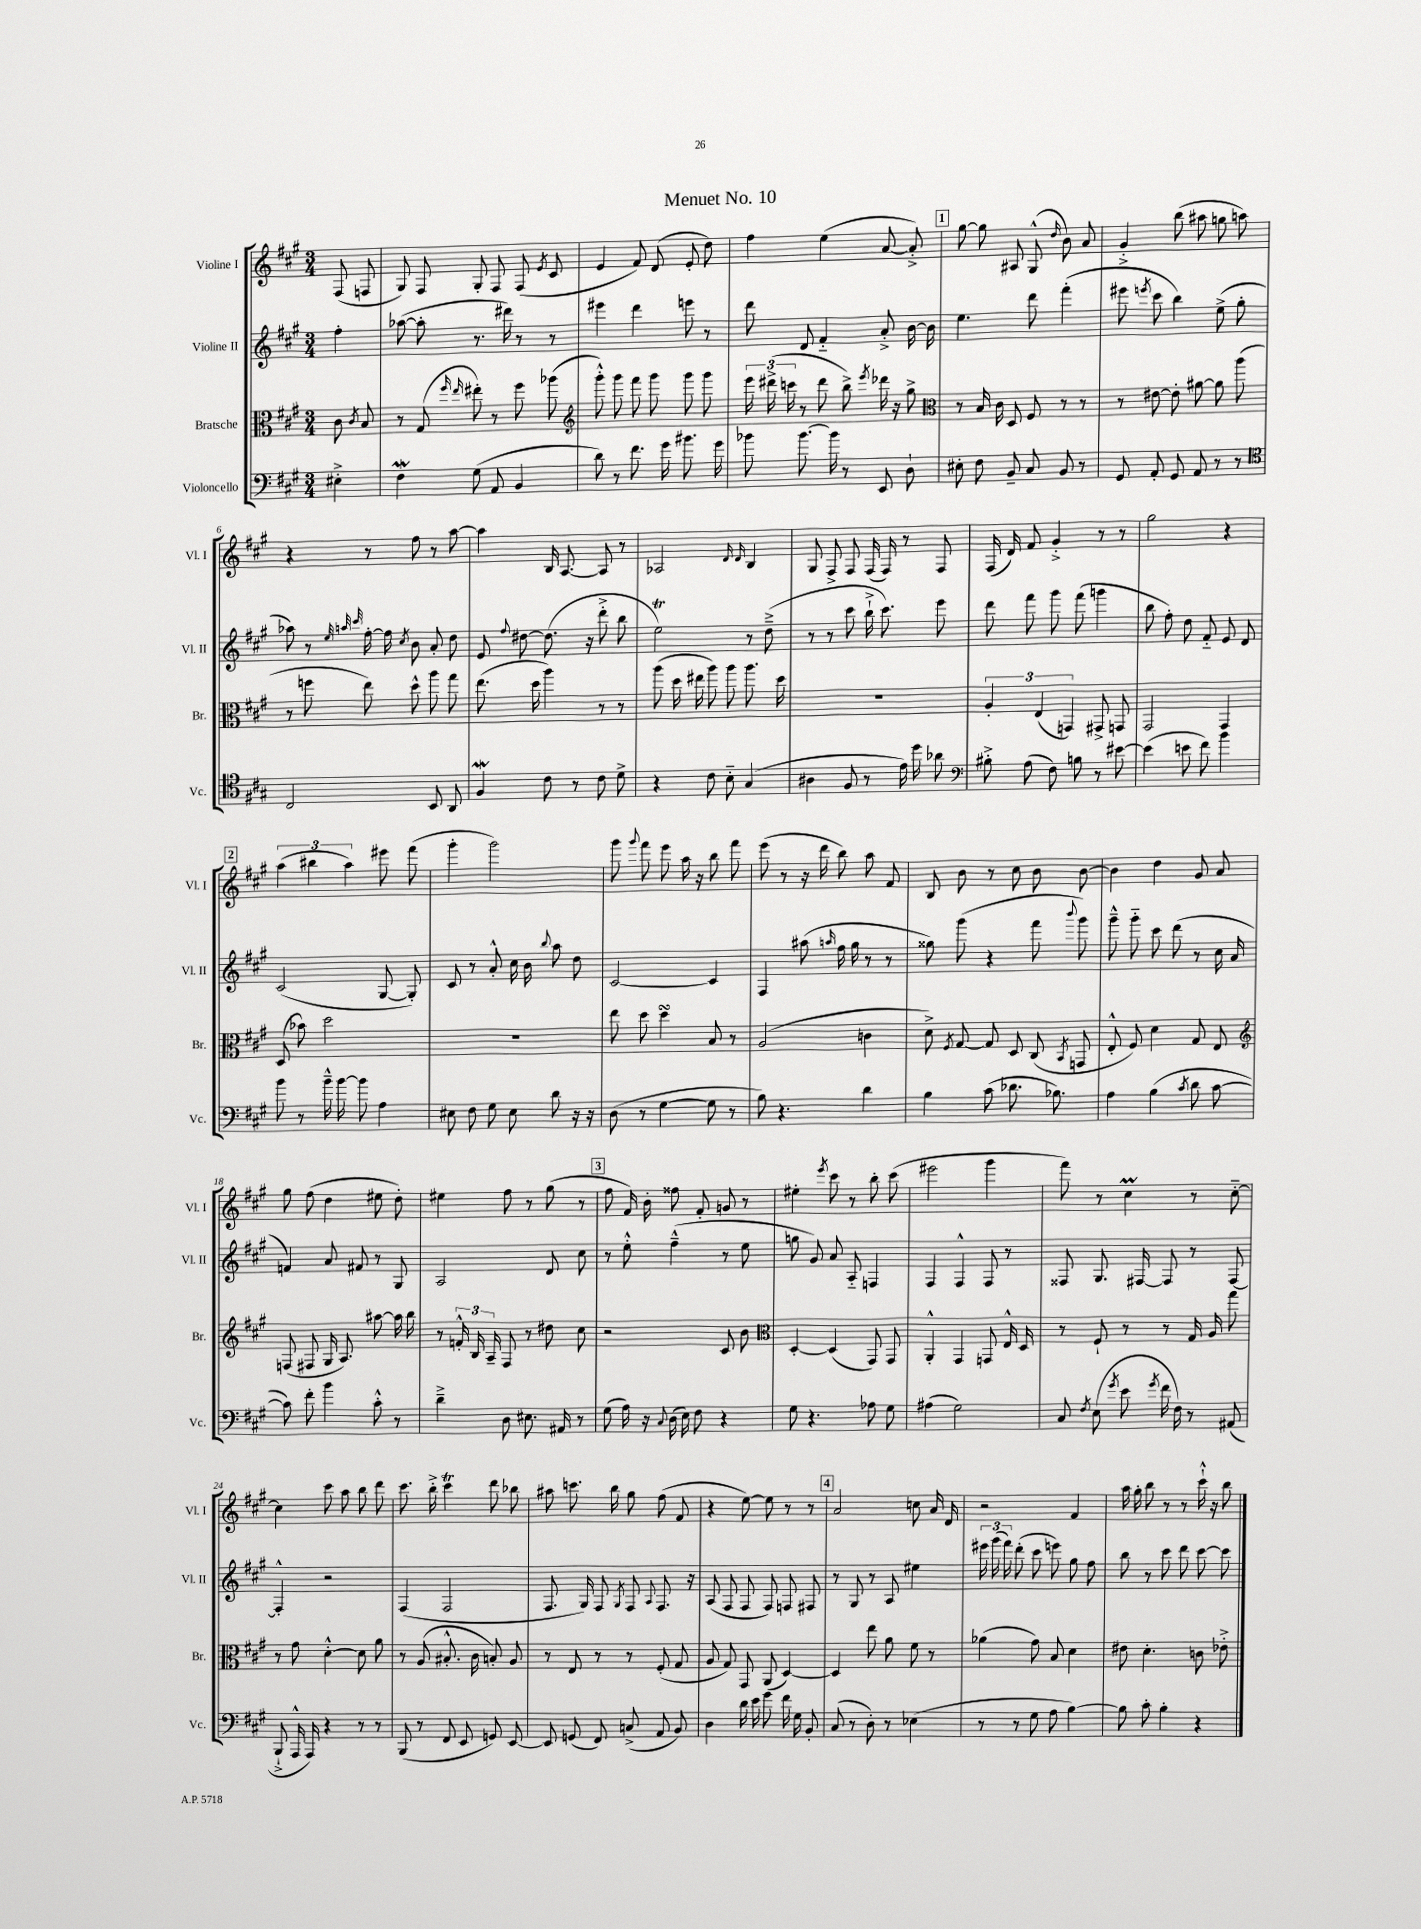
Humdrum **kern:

**kern	**kern	**kern	**kern
*staff4	*staff3	*staff2	*staff1
*clefF4	*clefC3	*clefG2	*clefG2
*k[f#c#g#]	*k[f#c#g#]	*k[f#c#g#]	*k[f#c#g#]
*M3/4	*M3/4	*M3/4	*M3/4
4E#'^	8c#	4ff#'	(8F#
.	8qc#	.	.
.	8B	.	8F
=	=	=	=
4F#	8r	([8aa-	8G#)
.	(8G#	8aa-']	8F#
.	16qqff#	.	.
.	16qqee	.	.
(8G#	8ee#')	8.r	8G#'
8AA	8r	.	8F#
.	.	16ddd#)	.
4BB	8ff#	8r	(8F#
.	.	.	8qe
.	(8aa-	8r	8c#
=	=	=	=
*	*clefG2	*	*
8d)	8ggg#'^^)	4eee#	4e
8r	8ggg#	.	.
8.f#	8fff#	4ddd	8f#)
.	8ggg#	.	(8d
16g#	.	.	.
8.b#	8ggg#	8eee	8e'
.	8ggg#	8r	8dd)
16g#	.	.	.
=	=	=	=
8b-	24eee	8ddd	4ff#
.	(24ddd#^	.	.
.	24ccc	.	.
[8.b-	8r	8d	.
.	8ddd#	4f#'~	(4ee
16b-]	.	.	.
8r	8bb^)	.	.
.	8qeee	.	.
8EE	16ddd-	8a'^	[8a
.	16r	.	.
8D`	8gg#^	[16b	8a'^])
.	.	16b]	.
=	=	=	=
*	*clefC3	*	*
8E#'	8r	4.ee	[8gg#
8F#	16B	.	8gg#]
.	16c#	.	.
8BB~	8D	.	8A#
8C#	8F#	8ddd	(8G#^^
.	.	.	16qqdd
8BB	8r	(4fff#'	8b)
8r	8r	.	8a
=	=	=	=
8GG#	8r	8eee#	4g#'^
.	.	8qeee	.
8AA'	[8e#	8ccc#	.
8GG#	8e#']	4bb)	(8bb
8AA	[8a#	.	8aa#
8r	8a#]	(8ee^	8gg
8r	(8aa	8gg#'	8aa)
=	=	=	=
*clefC4	*	*	*
2C#	8r	8aa-)	4r
.	8ff	8r	.
.	.	32qqee	.
.	.	32qqaa	.
.	.	32qqccc#	.
.	8ee)	[16ff#'	8r
.	.	16ff#]	.
.	.	8qcc#	.
.	8dd^^	8b	8ff#
8BB	8aa	8a'	8r
8AA	8gg#	8dd	[8aa
=	=	=	=
4F#	(8.ee	8e	4aa]
.	.	8qqff#	.
.	.	[8dd#	.
.	16dd	.	.
8c#	4aa)	(8.dd#]	16B
.	.	.	[8.A
8r	.	.	.
.	.	16r	.
8c#	8r	8ddd'^	8A]
8d^	8r	8bb	8r
=	=	=	=
4r	(8aa	2ee)	2A-
.	16dd	.	.
.	16ee#	.	.
8c#	8aa)	.	.
8B'~	8aa	.	.
.	.	.	16qqd
.	.	.	16qqd
(4G#	8.aa	8r	4B
.	.	(8dd~^	.
.	16dd	.	.
=	=	=	=
4A#	2.r	8r	8G#
.	.	8r	8F#^
8F#	.	8ccc#	8F#
8r	.	16bb`^	(16F#
.	.	8.ccc#)	16F#)
16e)	.	.	8r
16dd	.	.	.
8a-	.	8eee	8F#
=	=	=	=
*clefF4	*	*	*
8B#'^	6A'	8ddd	(16F#
.	.	.	16d)
(8A	.	8fff#	8f#
.	(6E	.	.
8F#)	.	8ggg#	4g#'^
.	6GG)	.	.
8B	.	(8fff#	.
8r	8GG#^	4ggg	8r
[8e#	8GG	.	8r
=	=	=	=
(4e#]	2GG#	8bb	2gg#
.	.	8ff#')	.
8e	.	8dd	.
8f#)	.	8f#'~	.
4b	4GG#	8e	4r
.	.	8d	.
=	=	=	=
8b	(8D	(2c#	(6aa
8r	8b-)	.	.
.	.	.	6bb#
16b~^^	2dd	.	.
[16b	.	.	.
.	.	.	6aa)
8b]	.	.	.
4A	.	[8G#	8eee#
.	.	8G#'])	(8fff#
=	=	=	=
8E#	2.r	8c#	4ggg#'
8F#	.	8r	.
8G#	.	8a'^^	2ggg#)
8E#	.	16cc#	.
.	.	16b	.
.	.	8qqbb	.
8d	.	8aa	.
16r	.	8dd	.
16r	.	.	.
=	=	=	=
(8D	8ee	[2c#	8ggg#
.	.	.	8qqggg#
8r	8dd	.	8fff#
[4G#	4dd	.	8eee
.	.	.	16aa
.	.	.	16r
8G#]	8B	4c#]	8bb
8r	8r	.	8fff#
=	=	=	=
8B)	(2A	4F#	(8eee
4.r	.	.	8r
.	.	(8aa#	16r
.	.	.	16ddd
.	.	16qqaa	.
.	.	16ff#	8bb)
.	.	16gg#	.
4d	4c	8r	8aa
.	.	8r	8f#
=	=	=	=
4B	8d^)	8gg##)	8B
.	8qF#	.	.
.	[8G#	(8ggg#	8b
(8c#	8G#]	4r	8r
8.d-	8D	.	8cc#
.	(8C#	8fff#	8b
8.B-)	.	.	.
.	8qBB	8qqbbb	.
.	8GG	8ggg#)	[8b
=	=	=	=
4A	8E'^^	8ggg#~^^	4b]
.	8F#)	8ggg#'~	.
(4B	4d	8ccc#	4dd
.	.	(8ddd	.
8qc#	.	.	.
8d	8G#	8r	8g#
[8c#	8E	16cc#	8a
.	.	16a	.
=	=	=	=
*	*clefG2	*	*
8c#])	(8F	4f)	8gg#
8f#'	8F#	.	(8ff#
4b	16G#	8a	4dd
.	8.A)	.	.
.	.	8f#	.
8c#'^^	[8aa#	8r	8ee#
8r	16aa#]	8G#	8dd')
.	16bb	.	.
=	=	=	=
4d~^	8r	2A	4ee#
.	24f'^^	.	.
.	24B	.	.
.	24A~	.	.
8D	8F#	.	8ff#
8.E#	8r	.	8r
.	8dd#	8d	(8gg#
16AA#	.	.	.
8r	8cc#	8cc#	8r
=	=	=	=
(8G#	2r	8r	8ff#
16A)	.	8ee'^^	16f#)
16r	.	.	16b'
8qqC#	.	.	.
(16D	.	(4ff#~^^	8ff##
16E)	.	.	.
8F#	.	.	8f#'
4r	8c#	8r	8g
.	8b	8ee	8r
=	=	=	=
*	*clefC3	*	*
8G#	[4D'	8gg	4ee#'
4.r	.	8g#)	.
.	.	.	8qeee
.	(4D]	8a	8ccc#
.	.	8A'~	8r
8A-	8GG#)	4F	8bb'
8G#	8GG#	.	(8ccc#
=	=	=	=
(4A#	4AA'^^	4F#	2eee#
2G#)	4GG#	4F#^^	.
.	8GG	8F#	4ggg#
.	16E^^	8r	.
.	16D	.	.
=	=	=	=
8C#	8r	8F##	8fff#)
8qF#	.	.	.
(8E	8F#`	8.G#	8r
8qg#	.	.	.
8e	8r	.	4cc#
.	.	[16F#	.
8qg#	.	.	.
16f#	8r	8F#]	.
16F#)	.	.	.
8r	16G#	8r	8r
.	16A	.	.
(8AA#	8gg#	[8F#	[8cc#'~
=	=	=	=
8BBB`^	8r	4F#'^^]	4cc#]
16AAA^^	8g#	.	.
16AAA)	.	.	.
4r	[4d'^^	2r	8ccc#
.	.	.	8aa
8r	8d]	.	8bb
8r	8a	.	8ddd
=	=	=	=
(8BBB	8r	(4F#	8.ccc#
8r	(8A	.	.
.	.	.	16bb'^
8FF#	8.B#'^^	2F#	4ccc#
8EE	.	.	.
.	16c#	.	.
8GG)	8B')	.	8ddd
[8EE	8A	.	8bb-
=	=	=	=
8EE]	8r	8.F#	8aa#
(8GG	8E	.	8.ccc
.	.	16G#)	.
8FF#)	8r	8F#	.
.	.	.	16bb
.	.	8qG#	.
(8C^	8r	8F#	8gg#
.	.	8qqA	.
8AA	(8F#'	8.F#	(8ff#
8BB)	8G#	.	8f#
.	.	16r	.
=	=	=	=
4D	8A	(8A	4r
.	8G#)	8F#	.
16d	8GG#	8F#	[8ee)
16e	.	.	.
8g#	(8AA	8F#)	8ee]
16f#	[4D)	8F	8r
16G#	.	.	.
8BB'	.	8F#	8r
=	=	=	=
(8C#	4D]	8r	2a
8r	.	8G#	.
8D')	8ee	8r	.
8r	8a	8A	.
(4E-	8f#	4ee#	8cc
.	8r	.	16a
.	.	.	16d
=	=	=	=
8r	(4a-	24eee#	2r
.	.	(24ggg#	.
.	.	24fff#)	.
8r	.	(8ddd'	.
8G#	8g#)	8ccc#	.
8A	8B	8eee)	.
[4B)	4d	8gg#	4f#
.	.	8ff#	.
=	=	=	=
8B]	8e#	8bb	16aa
.	.	.	16gg#'
8c#'	4.d'	8r	8bb
4B'	.	8ccc#	8r
.	.	8ddd	8r
4r	8c	[8ccc#	16ccc#`^^
.	.	.	16r
.	8e-'^	8ccc#]	8bb
==	==	==	==
*-	*-	*-	*-
